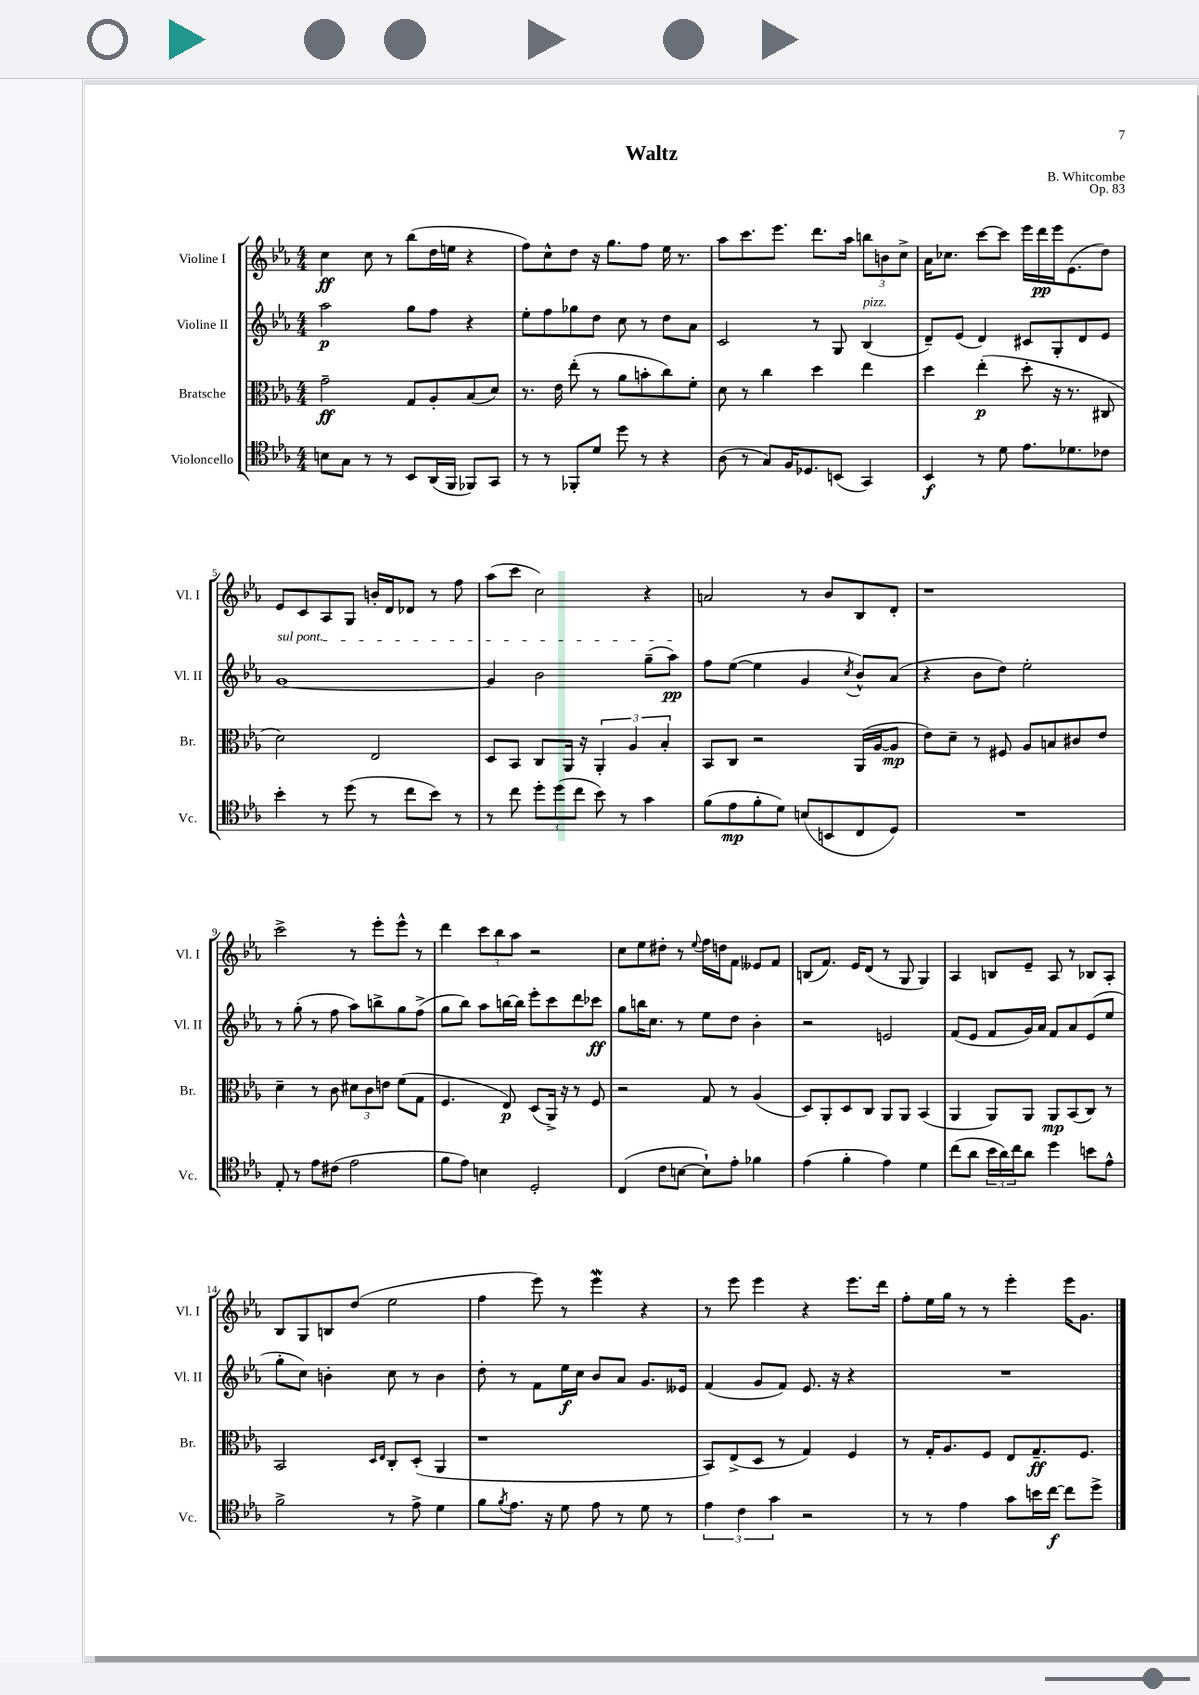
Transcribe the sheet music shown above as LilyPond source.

\header { title = "Waltz" composer = "B. Whitcombe" opus = "Op. 83" }
<<
\new StaffGroup <<
\new Staff = "s0" \with { instrumentName = "Violine I" shortInstrumentName = "Vl. I" } {
    \clef treble \key ees \major \numericTimeSignature \time 4/4
    c''4\ff c''8 r8 bes''8( d''16 e''16 r4 |
    f''8) c''8-^ d''8 r16 g''8. f''8 ees''16 r8. |
    aes''8 c'''8. ees'''8. d'''8. aes''16 \tuplet 3/2 { b''8 b'8 c''8-> } |
    aes'16 ces''8. c'''8~ c'''8 ees'''16 d'''16\pp ees'''16 ees'8.( d''8) |
    ees'8 c'8 aes8 g8 b'16-. d'16 des'8 r8 f''8 |
    aes''8( c'''8 c''2) r4 |
    a'2 r8 bes'8 bes8 d'8-. |
    r1 |
    c'''2-> r8 ees'''8-. ees'''8-^ r8 |
    d'''4 \tuplet 3/2 { c'''8 bes''8 aes''8 } r2 |
    c''8 ees''8 dis''8-. r8 \appoggiatura { ees''8 } f''16 d''16 f'8 eeses'8 f'8 |
    b8( f'8.) ees'16 d'8( r8 g8 g4) |
    aes4 b8 ees'8-- aes8 r8 bes8 aes8-. |
    bes8 g8 b8 d''8( ees''2 |
    f''4 ees'''8) r8 ees'''4\mordent r4 |
    r8 ees'''8 ees'''4 r4 ees'''8. d'''16 |
    f''8-. ees''16 g''16 r8 r8 ees'''4-. ees'''16 g'8. \bar "|." |
}
\new Staff = "s1" \with { instrumentName = "Violine II" shortInstrumentName = "Vl. II" } {
    \clef treble \key ees \major \numericTimeSignature \time 4/4
    aes''2\p g''8 f''8 r4 |
    ees''8-. f''8 ges''8 d''8 c''8 r8 d''8 aes'8 |
    c'2 r8 g8 bes4^\markup { \italic "pizz." }( |
    d'8--) ees'8( d'4) cis'8 g8-. d'8 ees'8 |
    \once \override TextSpanner.bound-details.left.text = \markup { \italic "sul pont." } g'1~\startTextSpan |
    g'4 bes'2 g''8--( aes''8\pp\stopTextSpan) |
    f''8 ees''8~( ees''4 g'4 \acciaccatura { c''8 } bes'8-^) aes'8( |
    r4 bes'8 d''8) ees''2-. |
    r8 g''8-.( r8 f''8 aes''8) b''8-> g''8 f''8->( |
    g''8 bes''8) aes''8 b''16~ b''16 ees'''8-. c'''8 d'''8 ces'''8\ff |
    g''8 b''16 c''8. r8 ees''8 d''8 bes'4-. |
    r2 e'2 |
    f'8( ees'8 f'8 g'16) aes'16 f'8 aes'8 ees'8( ees''8 |
    g''8-. c''8) b'4-. c''8 r8 b'4 |
    d''8-. r8 f'8 ees''16\f c''16 bes'8 aes'8 g'8. eeses'16 |
    f'4( g'8 f'8) ees'8. r16 r4 |
    R1 \bar "|." |
}
\new Staff = "s2" \with { instrumentName = "Bratsche" shortInstrumentName = "Br." } {
    \clef alto \key ees \major \numericTimeSignature \time 4/4
    g'2--\ff g8 aes8-. bes8( d'8) |
    r8. ees'16 ees''8-.( r8 aes'8 b'8-. c''8) f'8-. |
    d'8 r8 c''4 d''4 ees''4 |
    d''4 ees''4-.\p( d''8-. r16 r8. cis8 |
    d'2) ees2 |
    d8 bes,8 c8 aes,16 r16 \tuplet 3/2 { aes,4-. aes4 bes4-. } |
    bes,8 c8 r2 aes,16( aes16~ aes8\mp |
    ees'8) d'8-- r8 fis8 aes8 b8 cis'8 ees'8 |
    d'4-- r8 c'8 \tuplet 3/2 { dis'8 c'8 e'8 } f'8( g8 |
    f4. ees8\p) d8( aes,16->) r16 r8 f8 |
    r2 g8 r8 aes4( |
    d8) aes,8-. d8 c8 aes,8 aes,8 bes,4( |
    aes,4 aes,8) aes,8 aes,8\mp bes,8( c8) r8 |
    bes,2 \grace { d16 ees16 } c8-. d8-.( aes,4 |
    r1 |
    bes,8) ees8->( d8 r8 g4) f4 |
    r8 g16-. aes8. f8 ees8 g8.--\ff f8. \bar "|." |
}
\new Staff = "s3" \with { instrumentName = "Violoncello" shortInstrumentName = "Vc." } {
    \clef tenor \key ees \major \numericTimeSignature \time 4/4
    b8 g8 r8 r8 bes,8 aes,16( f,16 fes,8) g,8 |
    r8 r8 fes,8-. d'8 d''8 r8 r4 |
    aes8( r8 g8) f16 des8. b,8( g,4) |
    bes,4\f r8 d'8 ees'8. des'8. ces'8 |
    bes'4-. r8 d''8( r8 c''8 bes'8) r8 |
    r8 c''8 \tuplet 3/2 { d''8-. d''8( c''8 } bes'8) r8 g'4 |
    f'8( ees'8\mp f'8-. d'8) b8( b,8 c8 d8) |
    R1 |
    ees8-. r8 ees'8 cis'8( ees'2 |
    f'8 ees'8) b4 d2-. |
    c4( c'8 b8~ b8-!) ees'8-. fes'4 |
    ees'4( f'4-. ees'4) d'4 |
    c''8( aes'8 \tuplet 3/2 { bes'16 aes'16) c''16 } aes'8 d''4 b'8 ees'8-^ |
    f'2-> r8 ees'8-> d'4 |
    f'8 \acciaccatura { f'8 } ees'8. r16 d'8 ees'8 r8 d'8 r8 |
    \tuplet 3/2 { ees'4 c'4 g'4 } r2 |
    r8 r8 ees'4 g'8 b'16 c''16~\f c''8 d''8-> \bar "|." |
}
>>
>>
